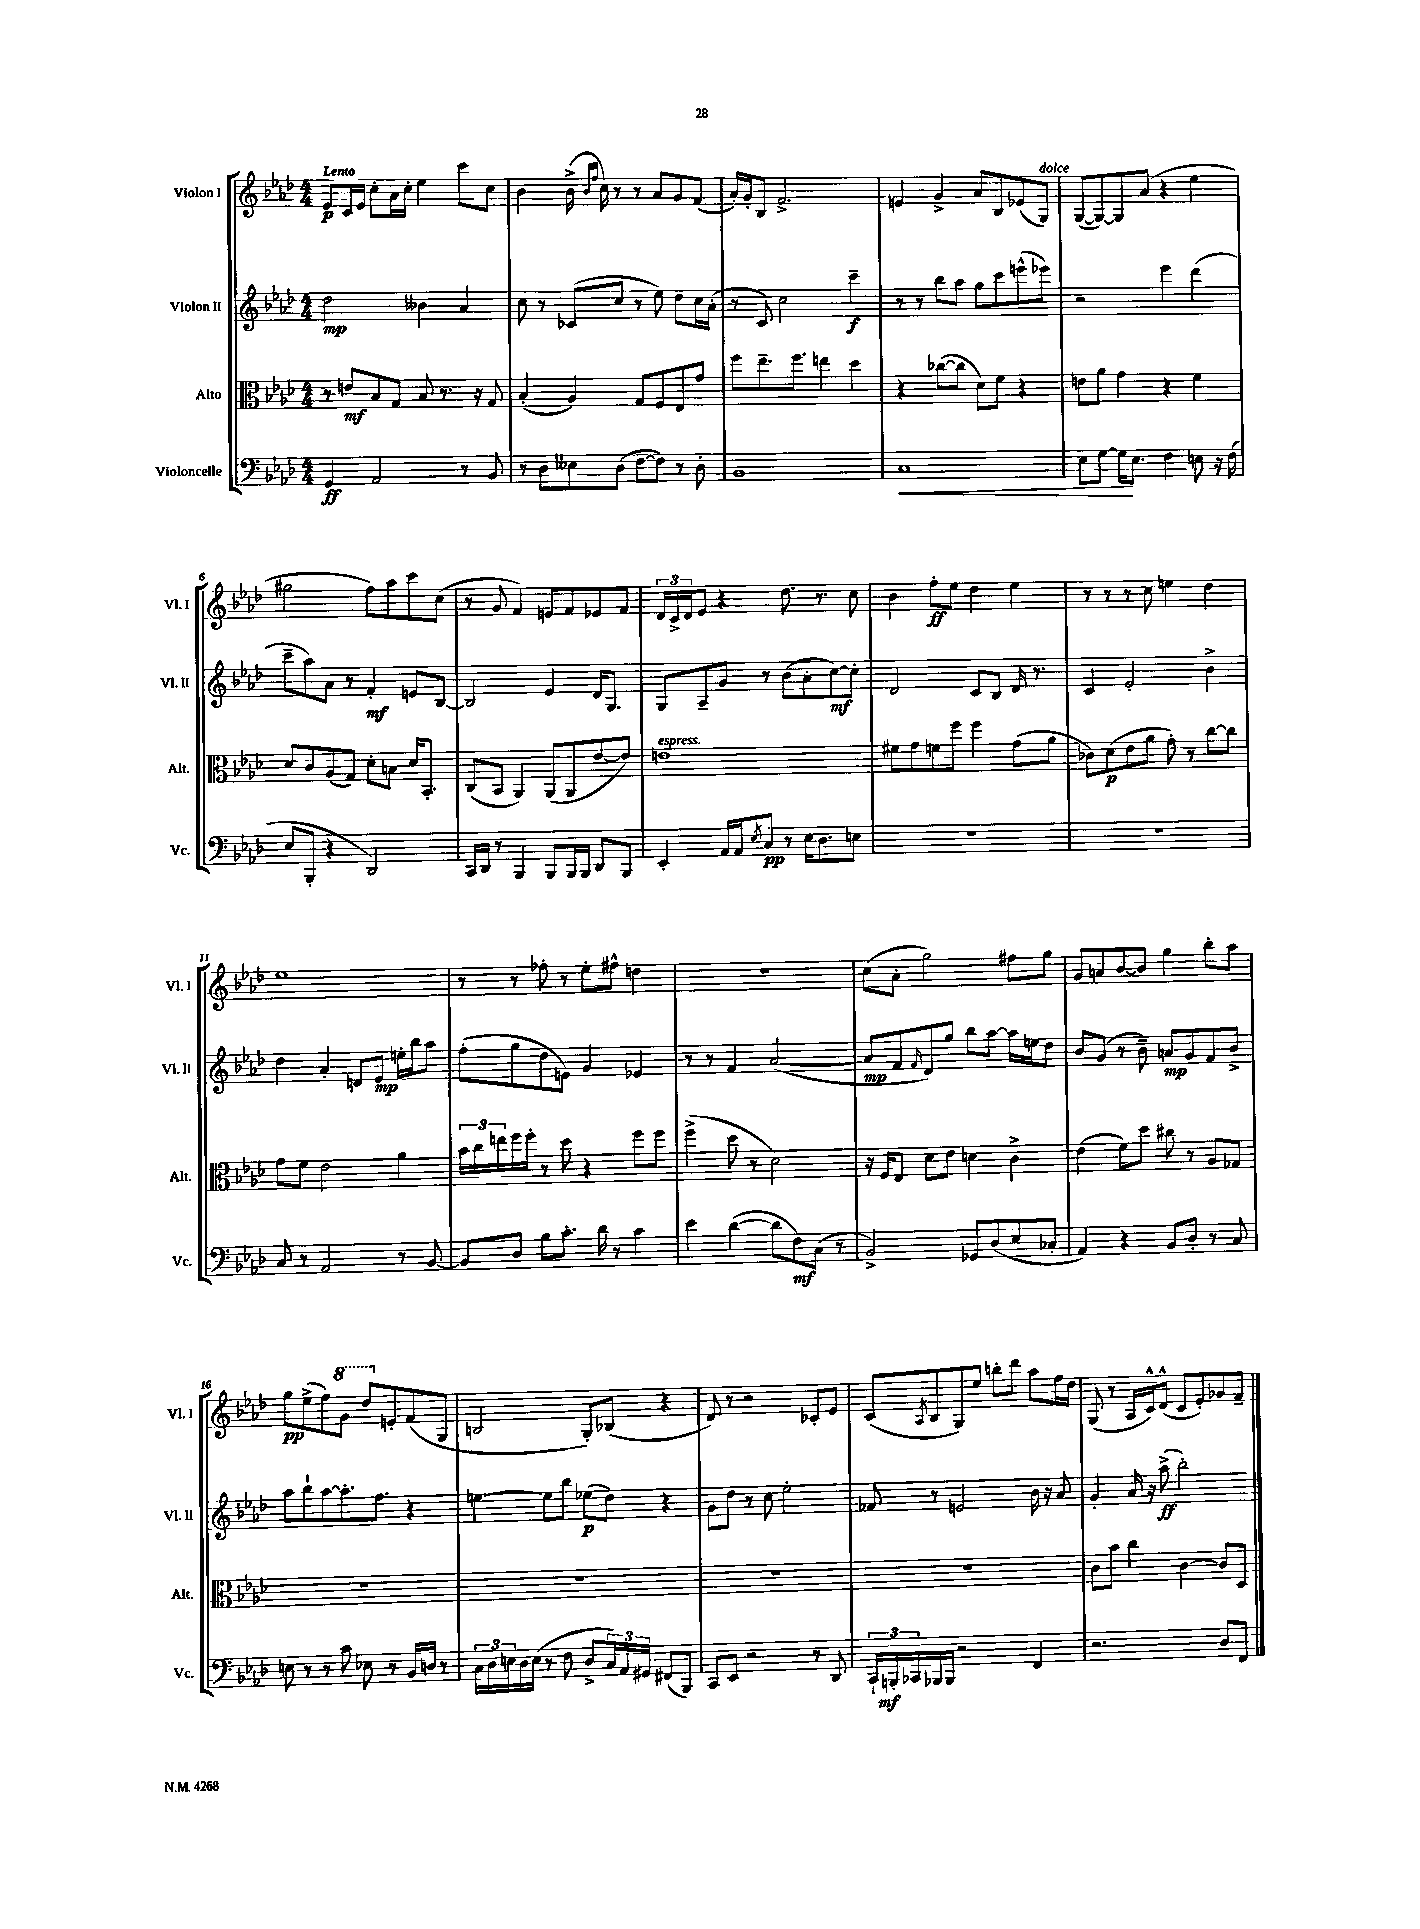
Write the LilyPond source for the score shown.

<<
\new StaffGroup <<
\new Staff = "s0" \with { instrumentName = "Violon I" shortInstrumentName = "Vl. I" } {
    \clef treble \key aes \major \numericTimeSignature \time 4/4 \tempo "Lento"
    ees'8\p c'16 ees'16 c''8-. aes'16 c''16-. ees''4 c'''8 c''8 |
    bes'4 bes'16->( \grace { bes'16 f''16 } c''16) r8 r8 aes'8 g'8 f'8( |
    aes'16-.) g'16-. bes8 f'2.-> |
    e'4 g'4-> aes'8 bes8 ees'8( g8^\markup { \italic "dolce" }) |
    g8~( g8~) g8 aes'8( r4 ees''4 |
    gis''2 f''8) aes''8 c'''8 c''8( |
    r8 g'8 f'4) e'8 f'8 ees'8 f'8 |
    \tuplet 3/2 { des'16 c'16-> des'16 } ees'8 r4 des''8. r8. c''8 |
    bes'4 f''8-.\ff ees''8 des''4 ees''4 |
    r8 r8 r8 c''8 e''4 des''4 |
    ees''1 |
    r8 r8 fes''8-. r8 ees''8-. fis''8-^ d''4 |
    R1 |
    c''8( aes'8-. g''2) fis''8 g''8 |
    g'8 a'8 bes'8~ bes'8 g''4 bes''8-. aes''8 |
    g''8\pp ees''8->( f''8) \ottava #1 g''8 des'''8 \ottava #0 e'8-. f'8( g8 |
    b2 g8-.) bes8( r4 |
    des'8) r8 r2 ces'8-. ees'8 |
    c'8( \acciaccatura { aes8 } bes8 g8) ees''8 b''8-. des'''8 aes''8 f''16 des''16 |
    g8( r8 aes16 c'16-^) des'8-^( c'8 ees'8-.) ges'8 f'8-- \bar "|." |
}
\new Staff = "s1" \with { instrumentName = "Violon II" shortInstrumentName = "Vl. II" } {
    \clef treble \key aes \major \numericTimeSignature \time 4/4
    des''2\mp beses'4 aes'4 |
    c''8 r8 ces'8( c''8 r8 ees''8) des''8 c''16 aes'16-.( |
    r8 c'8) c''2 c'''4--\f |
    r8 r8 bes''8 aes''8 g''8 c'''8 e'''8-^( ees'''8) |
    r2 ees'''4 des'''4( |
    c'''8-- aes''8) aes'8 r8 f'4-.\mf e'8 bes8~ |
    bes2 ees'4 des'16 g8. |
    g8 aes8-- g'8 r8 bes'8( aes'8-. c''8~\mf) c''8-. |
    des'2 c'8 bes8 des'16 r8. |
    c'4 ees'2-. bes'4-> |
    des''4 aes'4-. d'8 ees'8\mp e''16-. bes''16 aes''8 |
    f''8-.( g''8 des''8 e'8) g'4 ees'4 |
    r8 r8 f'4 aes'2~( |
    aes'8\mp f'8 \grace { f'16 } des'8) g''8 bes''8 aes''8~ aes''16 e''16 des''8 |
    bes'8 g'8( r8 bes'8--) a'8\mp g'8 f'8 bes'8-> |
    aes''8 bes''8-! aes''8~ aes''8.-. f''8. r4 |
    e''4~ e''8 bes''8 ees''8\p( des''8) r4 |
    g'8 des''8 r8 c''8 ees''2-. |
    fes'8 r8 e'2 bes'16 r16 aes'8 |
    g'4-. aes'16 r16 aes''8->\ff( bes''2-.) \bar "|." |
}
\new Staff = "s2" \with { instrumentName = "Alto" shortInstrumentName = "Alt." } {
    \clef alto \key aes \major \numericTimeSignature \time 4/4
    r8 e'8\mf bes8 g8 bes8 r8. r16 g8 |
    bes4-.( aes4) g8 f8 ees8 g'8 |
    f''8 ees''8.-- f''8. e''4 des''4 |
    r4 ces''8~( ces''8 des'8) f'8 r4 |
    e'8 aes'8 g'4 r4 f'4 |
    des'8 c'8 aes8( g8) des'8-. b8 des'16 bes,8.-. |
    c8( bes,8 aes,4) aes,8( aes,8 ees'8~ ees'8) |
    e'1^\markup { \italic "espress." } |
    fis'8 g'8 f'8 f''8 f''4 g'8( aes'8 |
    ces'8) des'8\p( ees'8 aes'8 g'8-.) r8 c''8~ c''8 |
    g'8 f'8 ees'2 aes'4 |
    \tuplet 3/2 { bes'16 c''16 e''16 } f''16 f''16-. r8 des''8 r4 f''8 f''8 |
    f''4->( des''8 r8 des'2) |
    r16 f16 ees8 des'8 ees'8 d'4 c'4-> |
    ees'4( f'8) des''8 cis''8 r8 aes8 ges8 |
    R1 |
    R1 |
    R1 |
    R1 |
    c'8 bes'8 c''4 c'4~ c'8 des8 \bar "|." |
}
\new Staff = "s3" \with { instrumentName = "Violoncelle" shortInstrumentName = "Vc." } {
    \clef bass \key aes \major \numericTimeSignature \time 4/4
    g,4\ff aes,2 r8 bes,8 |
    r8 des8 eeses8 des8( f8~ f8) r8 des8-. |
    bes,1 |
    c1\< |
    ees8 g8~ g16\! ees8. f4 e8 r16 f16( |
    ees8 bes,,8-. r4 des,2) |
    c,16 des,16 r8 bes,,4 bes,,8 bes,,16 bes,,16 des,8 bes,,8 |
    ees,4-. aes,16 aes,16 \acciaccatura { ees8 } c8\pp r8 ees16 des8. e8 |
    R1 |
    R1 |
    c8 r8 aes,2 r8 bes,8~ |
    bes,8 des8 bes8 c'8.-. des'16 r8 c'4 |
    ees'4 des'4~( des'8 f8\mf) c8( r8 |
    bes,2->) ges,8 des8( ees8 ces8-. |
    aes,4) r4 bes,8 des8-. r8 c8 |
    e8 r8 r8 c'8 ees8 r8 bes,16 d16 r8 |
    \tuplet 3/2 { c16 des16 e16 } des16 e16( r8 f8 des8-> \tuplet 3/2 { c16) aes,16 gis,16 } fis,8( bes,,8) |
    c,8 ees,8 r2 r8 des,8 |
    \tuplet 3/2 { c,16-! b,,16-.\mf ces,16 } bes,,16 bes,,16 r2 f,4 |
    r2. des8 f,8 \bar "|." |
}
>>
>>
